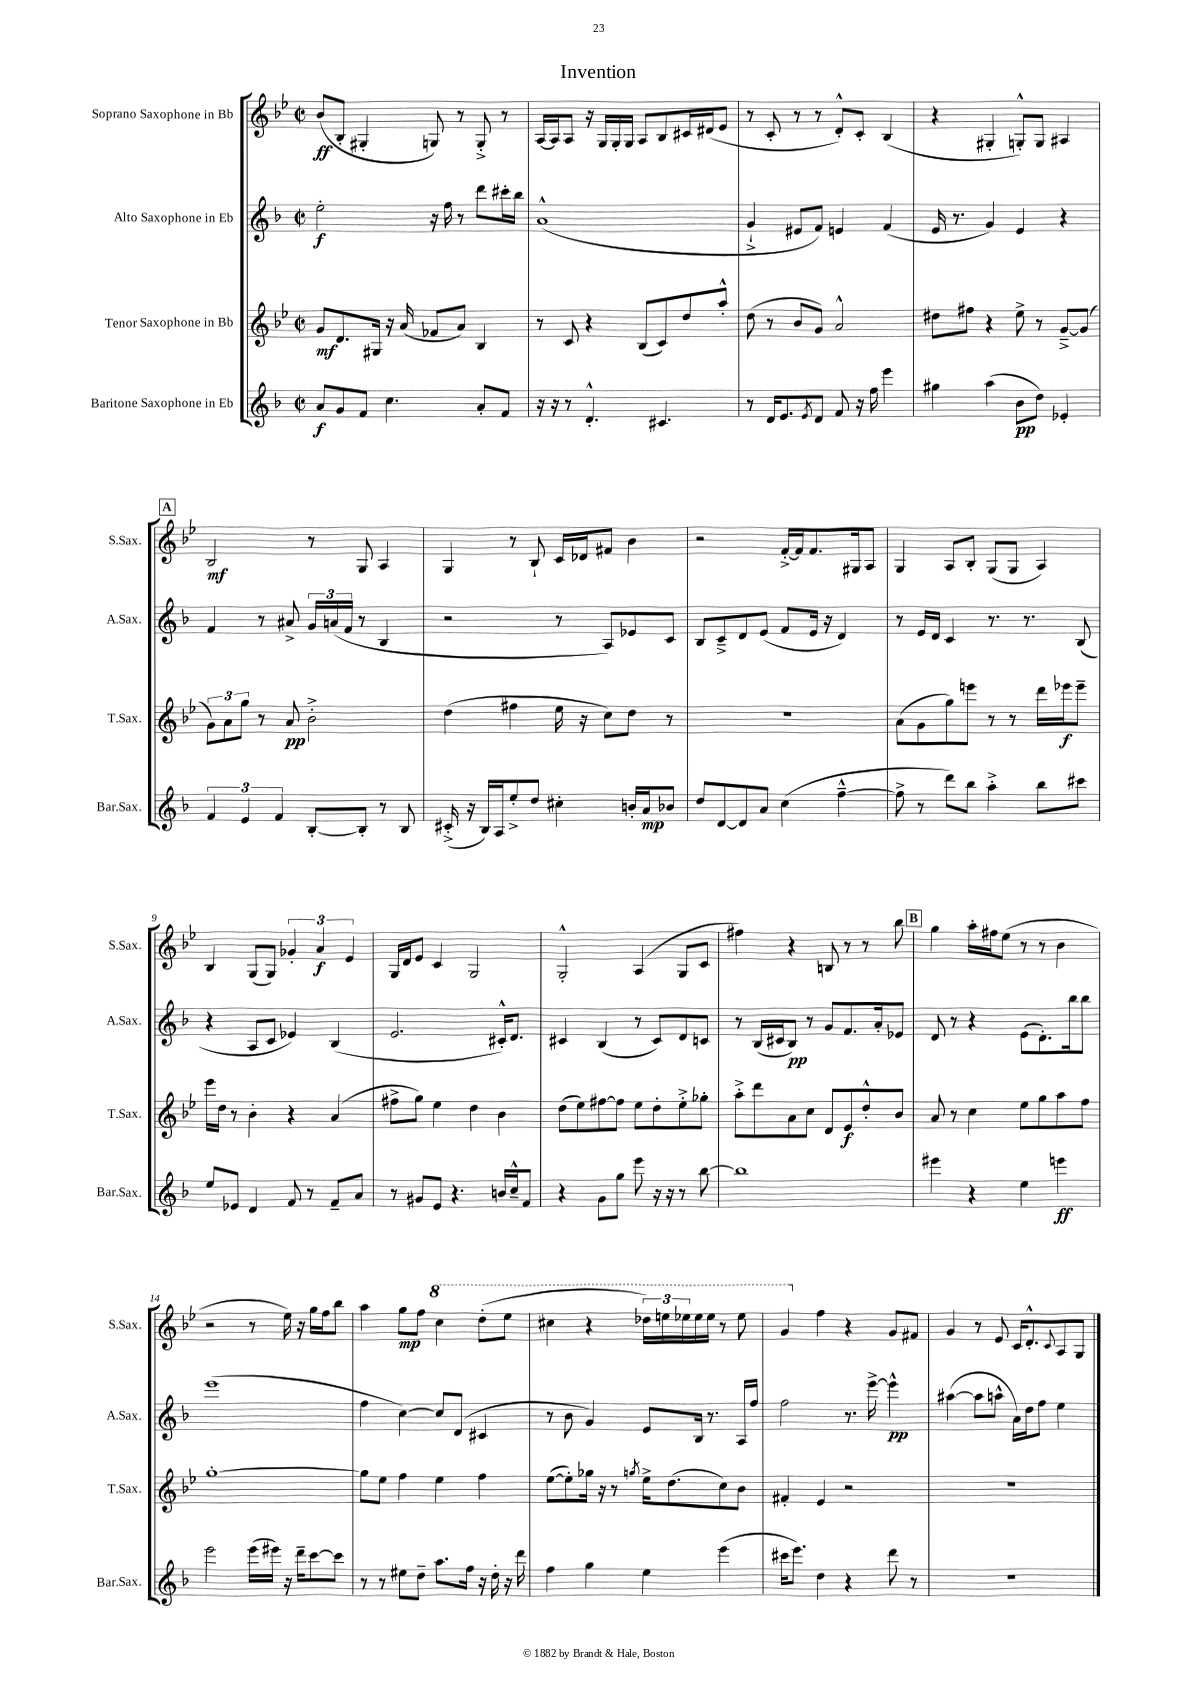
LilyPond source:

\header { title = "Invention" }
<<
\new StaffGroup <<
\new Staff = "s0" \with { instrumentName = "Soprano Saxophone in Bb" shortInstrumentName = "S.Sax." } {
    \clef treble \key bes \major \defaultTimeSignature \time 2/2
    bes'8\ff( bes8-. gis4-. g8) r8 g8-.-> r8 |
    a16~ a16 a8 r16 g16 g16-. g16 a8 bes8 cis'16 dis'16( ees'8 |
    r8 c'8-. r8 r8 d'8-.-^) c'8-. bes4( |
    r4 gis4-. g8-.-^) g8 ais4 |
    \mark \markup { \box "A" } bes2\mf r8 g8 a4 |
    g4 r8 bes8-! c'16 des'16 fis'8 bes'4 |
    r2 f'16~-.-> f'16 f'8. gis16 a8 |
    g4 a8 bes8-. g8( g8 a4) |
    bes4 g8( g8) \tuplet 3/2 { ges'4-. a'4\f ees'4 } |
    g16 d'16 ees'8 c'4 g2 |
    g2-.-^ a4( g8 c'8 |
    fis''4) r4 b8 r8 r8 bes''8 |
    \mark \markup { \box "B" } g''4 a''16-. fis''16 ees''8( r8 r8 bes'4 |
    r2 r8 ees''16) r16 g''16 f''16 bes''8 |
    a''4 g''8\mp f''8 \ottava #1 c'''4 d'''8-.( ees'''8 |
    cis'''4 r4 \tuplet 3/2 { des'''16) e'''16 ees'''16 } ees'''16 ees'''16 r8 ees'''8 |
    g''4 \ottava #0 f''4 r4 g'8 fis'8 |
    g'4 r8 ees'8 c'16 d'8.-.-^ \appoggiatura { c'8 } a8 g8 \bar "|." |
}
\new Staff = "s1" \with { instrumentName = "Alto Saxophone in Eb" shortInstrumentName = "A.Sax." } {
    \clef treble \key f \major \defaultTimeSignature \time 2/2
    e''2-.\f r16 f''16 r8 d'''8 cis'''16-. bes''16 |
    a'1-^( |
    g'4-!-> eis'8 f'8) e'4 f'4( |
    e'16 r8. g'4) e'4 r4 |
    \mark \markup { \box "A" } f'4 r8 ais'8-> \tuplet 3/2 { g'16 a'16( f'16 } r8 bes4 |
    r2 r8 a8) ees'8 c'8 |
    bes8 c'8---> d'8 e'8( f'8 e'16 r16 d'4) |
    r8 e'16 d'16 c'4 r8. r8. bes8( |
    r4 a8 c'8 ees'4) bes4( |
    e'2. cis'16-.-^) d'8. |
    cis'4 bes4( r8 cis'8) d'8 c'8 |
    r8 bes16( cis'16 bes8\pp) r8 g'8 f'8. a'16-. ees'8 |
    \mark \markup { \box "B" } d'8 r8 r4 e'8( d'8.-.) bes''16 bes''8 |
    e'''1( |
    f''4 c''4~) c''8 d'8( cis'4 |
    r8 bes'8 g'4) e'8 bes16 r8. a16 f''16 |
    f''2 r8. e'''16~-> e'''4-^\pp |
    ais''4~( ais''8 a''8-^ a'16) d''16 f''8 e''4 \bar "|." |
}
\new Staff = "s2" \with { instrumentName = "Tenor Saxophone in Bb" shortInstrumentName = "T.Sax." } {
    \clef treble \key bes \major \defaultTimeSignature \time 2/2
    g'8\mf d'8. gis16 r16 a'16( fes'8 a'8) bes4 |
    r8 c'8 r4 bes8( c'8) d''8 a''8-.-^ |
    d''8( r8 bes'8 g'8) a'2-^ |
    dis''8 fis''8 r4 ees''8-> r8 g'8~---> g'8( |
    \mark \markup { \box "A" } \tuplet 3/2 { g'8) a'8 g''8 } r8 a'8\pp bes'2-.-> |
    d''4( fis''4 ees''16 r16 c''8) d''8 r8 |
    r1 |
    a'8( g'8 g''8) e'''8 r8 r8 d'''16 ees'''16\f ees'''8-- |
    ees'''16 d''16 r8 bes'4-. r4 a'4( |
    fis''8-> g''8) ees''4 d''4 bes'4 |
    d''8( ees''8) fis''8~ fis''8 ees''8 d''8-. ees''8-.-> ges''8-. |
    a''8-.-> d'''8 a'8 c''8 d'8 ees'8\f d''8-.-^ bes'8 |
    \mark \markup { \box "B" } a'8 r8 c''4 ees''8 g''8 a''8 f''8 |
    g''1~-. |
    g''8 ees''8 f''4 ees''4 f''4 |
    ees''8~( ees''8-.) ges''16 r16 r8 \acciaccatura { g''8 } ees''16-> d''8.( c''8) bes'8 |
    fis'4-. ees'4 r2 |
    r1 \bar "|." |
}
\new Staff = "s3" \with { instrumentName = "Baritone Saxophone in Eb" shortInstrumentName = "Bar.Sax." } {
    \clef treble \key f \major \defaultTimeSignature \time 2/2
    a'8\f g'8 f'8 c''4. a'8-. f'8 |
    r16 r16 r8 d'4.-.-^ cis'4. |
    r8 d'16 e'8. \acciaccatura { e'8 } d'8 f'8 r16 f''16 e'''4 |
    gis''4 a''4( bes'8\pp d''8) ees'4-. |
    \mark \markup { \box "A" } \tuplet 3/2 { f'4 e'4 f'4 } bes8~-. bes8-. r8 bes8 |
    cis'16-.->( r16 bes16) a16 e''8-.-> d''8 cis''4-. b'16-. a'16\mp bes'8 |
    d''8 d'8~ d'8 a'8 c''4( f''4~---^ |
    f''8-> r8 d'''8) bes''8 a''4-.-> bes''8 cis'''8 |
    e''8 ees'8 d'4 f'8 r8 f'8-- a'8 |
    r8 gis'8 e'8 r4. b'16 c''16---^ f'8 |
    r4 g'8 g''8 e'''8 r16 r16 r8 bes''8~ |
    bes''1 |
    \mark \markup { \box "B" } eis'''4 r4 e''4 e'''4\ff |
    e'''2 e'''16( eis'''16) r16 d'''16-- c'''8~ c'''8 |
    r8 r8 eis''8 d''8-- a''8. f''16 r16 d''16-. r16 d'''16 |
    f''4 g''4 e''4 e'''4( |
    cis'''16 e'''8.) d''4 r4 d'''8 r8 |
    R1 \bar "|." |
}
>>
>>
